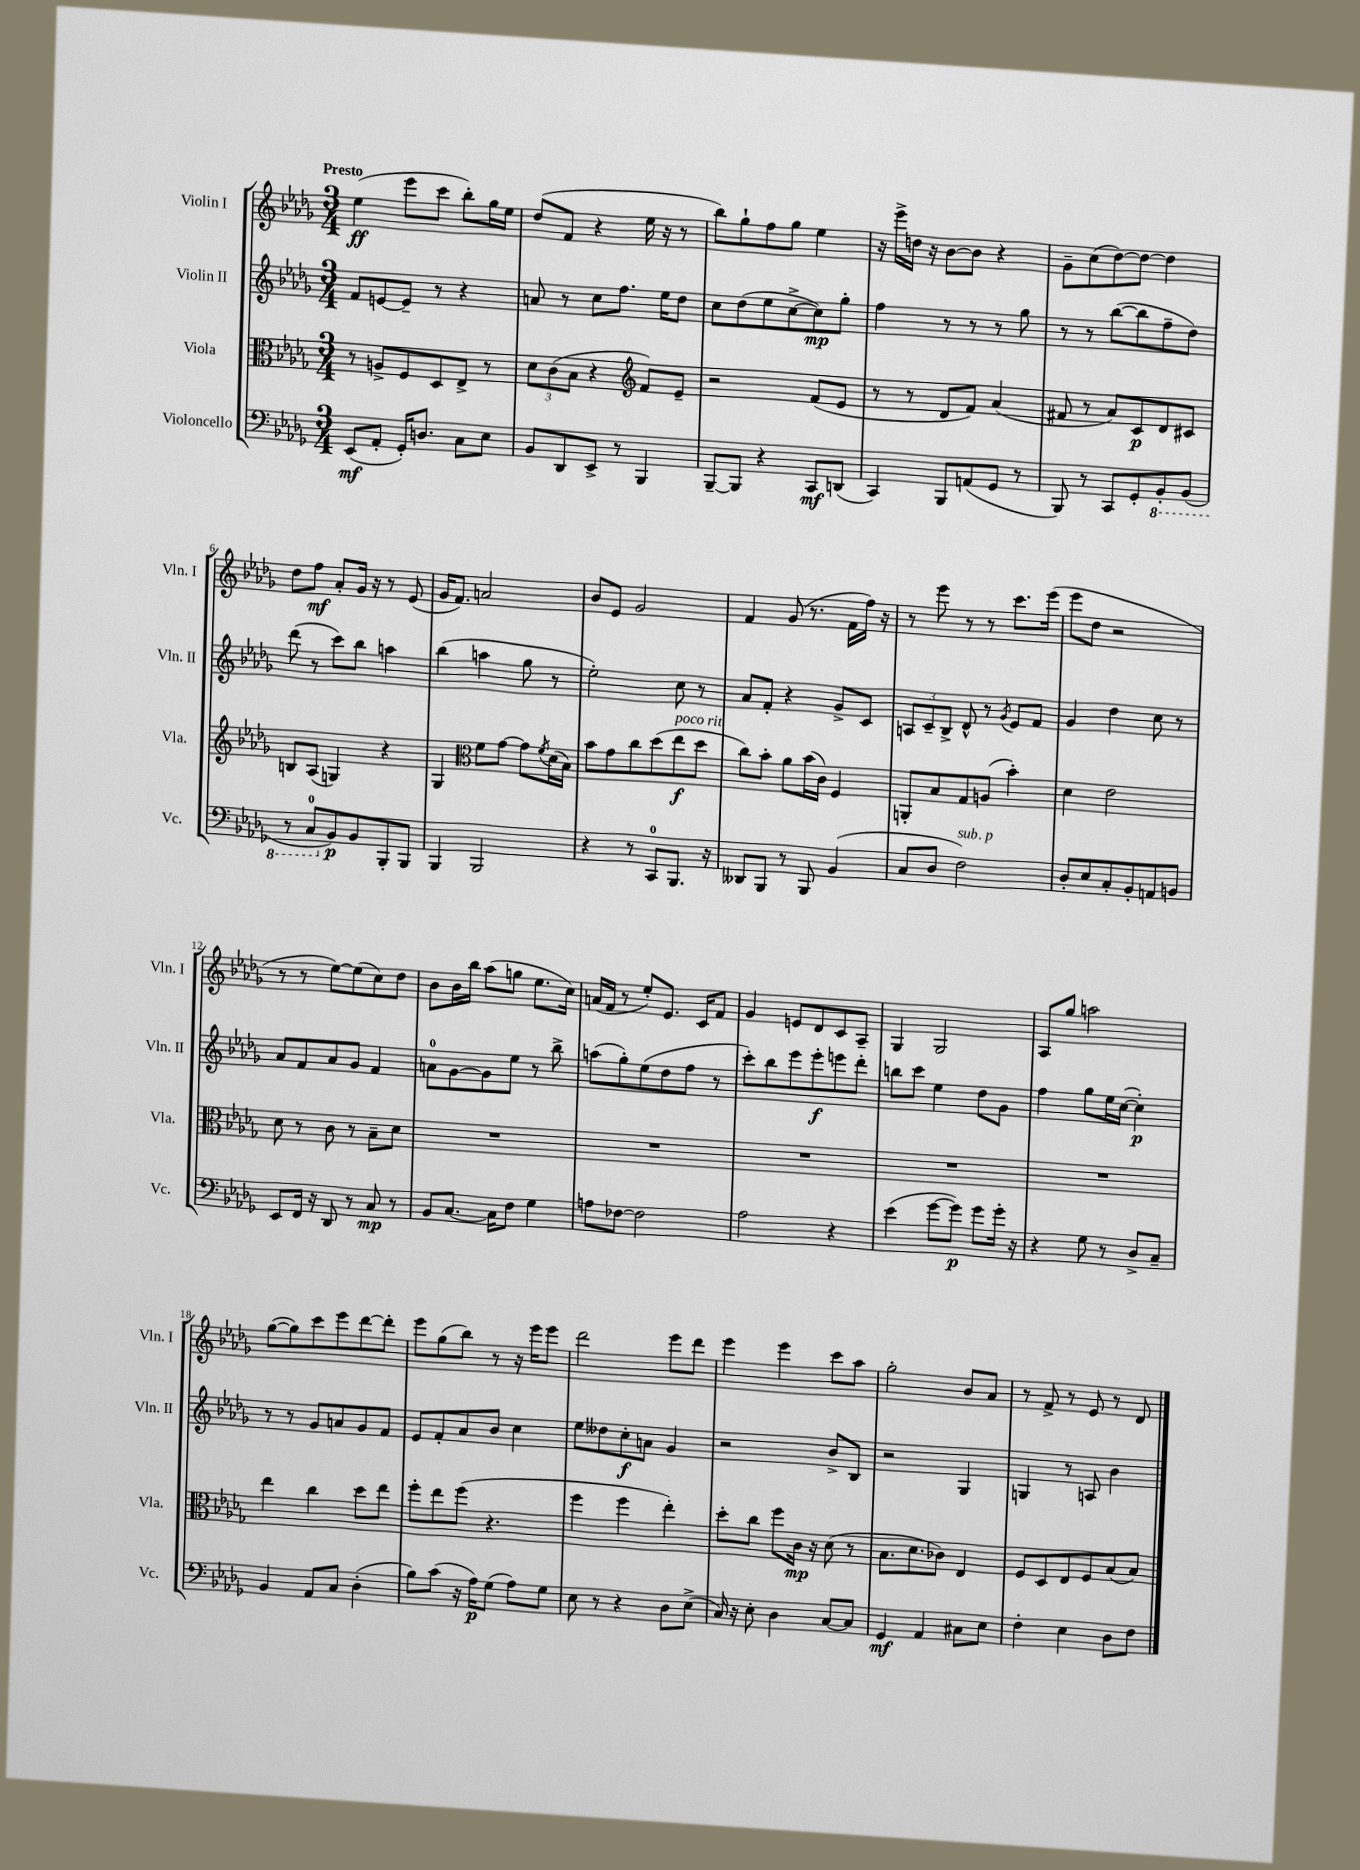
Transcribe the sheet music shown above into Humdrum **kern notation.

**kern	**kern	**kern	**kern
*staff4	*staff3	*staff2	*staff1
*clefF4	*clefC3	*clefG2	*clefG2
*k[b-e-a-d-g-]	*k[b-e-a-d-g-]	*k[b-e-a-d-g-]	*k[b-e-a-d-g-]
*M3/4	*M3/4	*M3/4	*M3/4
(8EE-/L	8r	8f/L	(4ee-\
8AA-'/J	8A^/L	[8e/	.
16GG-'/LK)	8F/	8e~/]J	8eee-\L
8.D/J	.	.	.
.	8D-/	8r	8ccc\J
8C\L	8E-^/J	4r	8bb-'\L)
8E-\J	8r	.	16gg-\L
.	.	.	16ee-\JJ
=	=	=	=
8BB-/L	12d-\L	8a/	(8dd-/L
.	(12c\	.	.
8DD-/	.	8r	8f/J
.	12B-\J	.	.
8EE-^/J	4r	8cc\L	4r
8r	.	8.ff\J	.
*	*clefG2	*	*
4BBB-/	8f/L)	.	16ee-\
.	.	16ee-\LK	16r
.	8e-~/J	8dd-\J	8r
=	=	=	=
[8BBB-~/L	2r	8cc\L	8bb-\L)
8BBB-/]J	.	(8dd-\	8gg-`\
4r	.	8ee-\	8ff\
.	.	[8cc^\	8gg-\J
8CC/L	(8f/L	8cc\])	4ee-\
(8DD/J	8e-/J	8gg-'\J	.
=	=	=	=
4CC/)	8r	4ff\	16r
.	.	.	16eee-^\LL
.	8r	.	16dd\JJ
.	.	.	16r
8BBB-/L	8d-/L	8r	[8b-\L
(8AA/	8f/J)	8r	8b-\]J
8GG-/J	(4a-/	8r	4r
8r	.	8gg-\	.
=	=	=	=
8BBB-/)	8f#/	8r	8g-~\L
8r	8r	8r	(8cc\
8CC/L	8a-/L)	([8bb-\L	[8dd-\)
8GG-'/	8c/	8bb-\]	8dd-\_J
8BBB-'/	8d-/	8ff~\	4dd-\]
(8BBB-/J	8c#/J	8dd-\J)	.
=	=	=	=
8r	8B/L	(8ddd-\	8dd-\L
8CC/L	(8A-/J	8r	8ff\J
8BB-/)	4G/)	8ccc\L)	8a-'/L
8BB-/	.	8bb-\J	16g-/Jk
.	.	.	16r
8BBB-'/	4r	4aa\	8r
8BBB-/J	.	.	(8e-/
=	=	=	=
4BBB-/	4G-/	(4bb-\	16g-/LK
.	.	.	8.f/J)
*	*clefC3	*	*
2BBB-/	8f\L	4aa\	2a/
.	[8g-\J	.	.
.	8g-\]L	8gg-\	.
.	8qf/	.	.
.	(16d-\L	8r	.
.	16B-\JJ)	.	.
=	=	=	=
4r	8b-\L	2ee-'\)	8b-/L
.	8g-\	.	8e-/J
8r	8cc\	.	2g-/
8CC/L	(8dd-\	.	.
8.BBB-/J	8ee-\	8cc\	.
.	8dd-\J	8r	.
16r	.	.	.
=	=	=	=
8DD--/L	8cc\L)	8a-/L	4f/
8BBB-/J	8b-'\J	8f'/J	.
8r	8a-\L	4r	(8g-/
8BBB-/	(16b-\L	.	8.r
.	16c\JJ)	.	.
(4BB-/	4F/	8g-^/L	.
.	.	.	16f\LL
.	.	8c/J	16ff\JJ)
.	.	.	16r
=	=	=	=
8C/L	8AA'/L	12A/L	8r
.	.	12c~/	.
8D-/J	8B-/	.	8eee-\
.	.	12B-^/J	.
2F\)	8G-/	8d-^^/	8r
.	(8A/J	8r	8r
.	.	8qg-/	.
.	4b-'\)	8e-/L	8.ccc\L
.	.	8f/J	.
.	.	.	(16eee-\Jk
=	=	=	=
8D-'/L	4d-\	4g-/	8eee-\L
8E-/	.	.	8dd-\J
8C'/	2e-\	4dd-\	2r
8BB-'/	.	.	.
8AA/	.	8cc\	.
8BB/J	.	8r	.
=	=	=	=
8EE-/L	8d-\	8a-/L	8r
16FF/Jk	8r	8f/	8r
16r	.	.	.
8DD-/	8c\	8a-/	[8ee-\L)
8r	8r	8g-/J	(8ee-\]
8C/	8B-~\L	4f/	8cc\)
8r	8d-\J	.	8dd-\J
=	=	=	=
8BB-/L	2.r	8a\L	8b-\L
[8.C/J	.	[8g-\	16b-\L
.	.	.	16bb-\JJ
.	.	8g-\]	(8aa-\L
16C\]LK	.	.	.
8F\J	.	8ee-\J	8gg\J
4G-\	.	8r	8.ee-\L
.	.	8bb-^\	.
.	.	.	16cc\Jk)
=	=	=	=
8A\L	2.r	(8aa\L	(16a/LL
.	.	.	16f/JJ
[8F-\J	.	8gg-'\)	8r
2F-\]	.	(8ee-\	8ee-'/L)
.	.	8dd-\	8.e-/J
.	.	8ff\J	.
.	.	.	16c/LK
.	.	8r	8f/J
=	=	=	=
2A-\	2.r	8ccc'\L)	4g-/
.	.	8bb-\	.
.	.	8eee-\	8e/L
.	.	8eee-'\	8d-/
4r	.	8eee\	8c/
.	.	8ddd-'\J	8A-~/J
=	=	=	=
(4e-\	2.r	8bb\L	4G-/
.	.	8ccc\J	.
[8g-\L	.	4ee-\	2G-/
8g-\]J)	.	.	.
8g-\L	.	8dd-\L	.
16g-'\Jk	.	8g-\J	.
16r	.	.	.
=	=	=	=
4r	2.r	4ff\	8A-/L
.	.	.	8gg-/J
8G-\	.	8gg-\L	2aa\
8r	.	16ee-\L	.
.	.	([16cc\JJ	.
8D-^/L	.	4cc'\])	.
8C~/J	.	.	.
=	=	=	=
4BB-/	4ee-\	8r	([8gg-\L
.	.	8r	8gg-\])
8AA-/L	4cc\	8g-/L	8ccc\
8C/J	.	8a/	8eee-\
(4D-'\	8dd-\L	8g-/	[8ddd-\
.	8ee-\J	8f/J	8ddd-'\]J
=	=	=	=
8B-\L)	8ff'\L	8e-/L	8eee-\L
(8c\J	8ee-\	8f'/	(8gg-\
16r	(8ff\J	8a-/	8bb-\J)
16A-\LK)	.	.	.
(8G-\J	4.r	8b-/J	8r
8A-\L)	.	4cc\	16r
.	.	.	16eee-\LK
8G-\J	.	.	8eee-\J
=	=	=	=
8E-\	4ff\	8ee-\L	2ddd-\
8r	.	8dd--\	.
4r	4ff\	8cc'\	.
.	.	8a\J	.
8D-\L	4ee-'\)	4g-/	8eee-\L
(8E-^\J	.	.	8ddd-\J
=	=	=	=
16C/)	8dd-'\L	2r	4eee-\
16r	.	.	.
8E-'\	8cc\J	.	.
4D-\	8ff\L	.	4eee-\
.	16c\Jk	.	.
.	16r	.	.
[8C/L	(8d-\	8b-^/L	8ccc\L
8C/]J	8r	8B-/J	8aa-\J
=	=	=	=
4GG-/	8.B-\L	2r	2gg-'\
.	8.d-\	.	.
4AA-/	.	.	.
.	8c-\J)	.	.
8C#\L	4E-/	4G-/	8b-/L
8E-\J	.	.	8a-/J
=	=	=	=
4F'\	8F/L	4G/	8r
.	8D-/	.	8f^/
4E-\	8E-/	8r	8r
.	8F/	8A/	8e-/
8D-\L	(8B-/	4b-\	8r
8F\J	8B-/J)	.	8d-/
==	==	==	==
*-	*-	*-	*-
